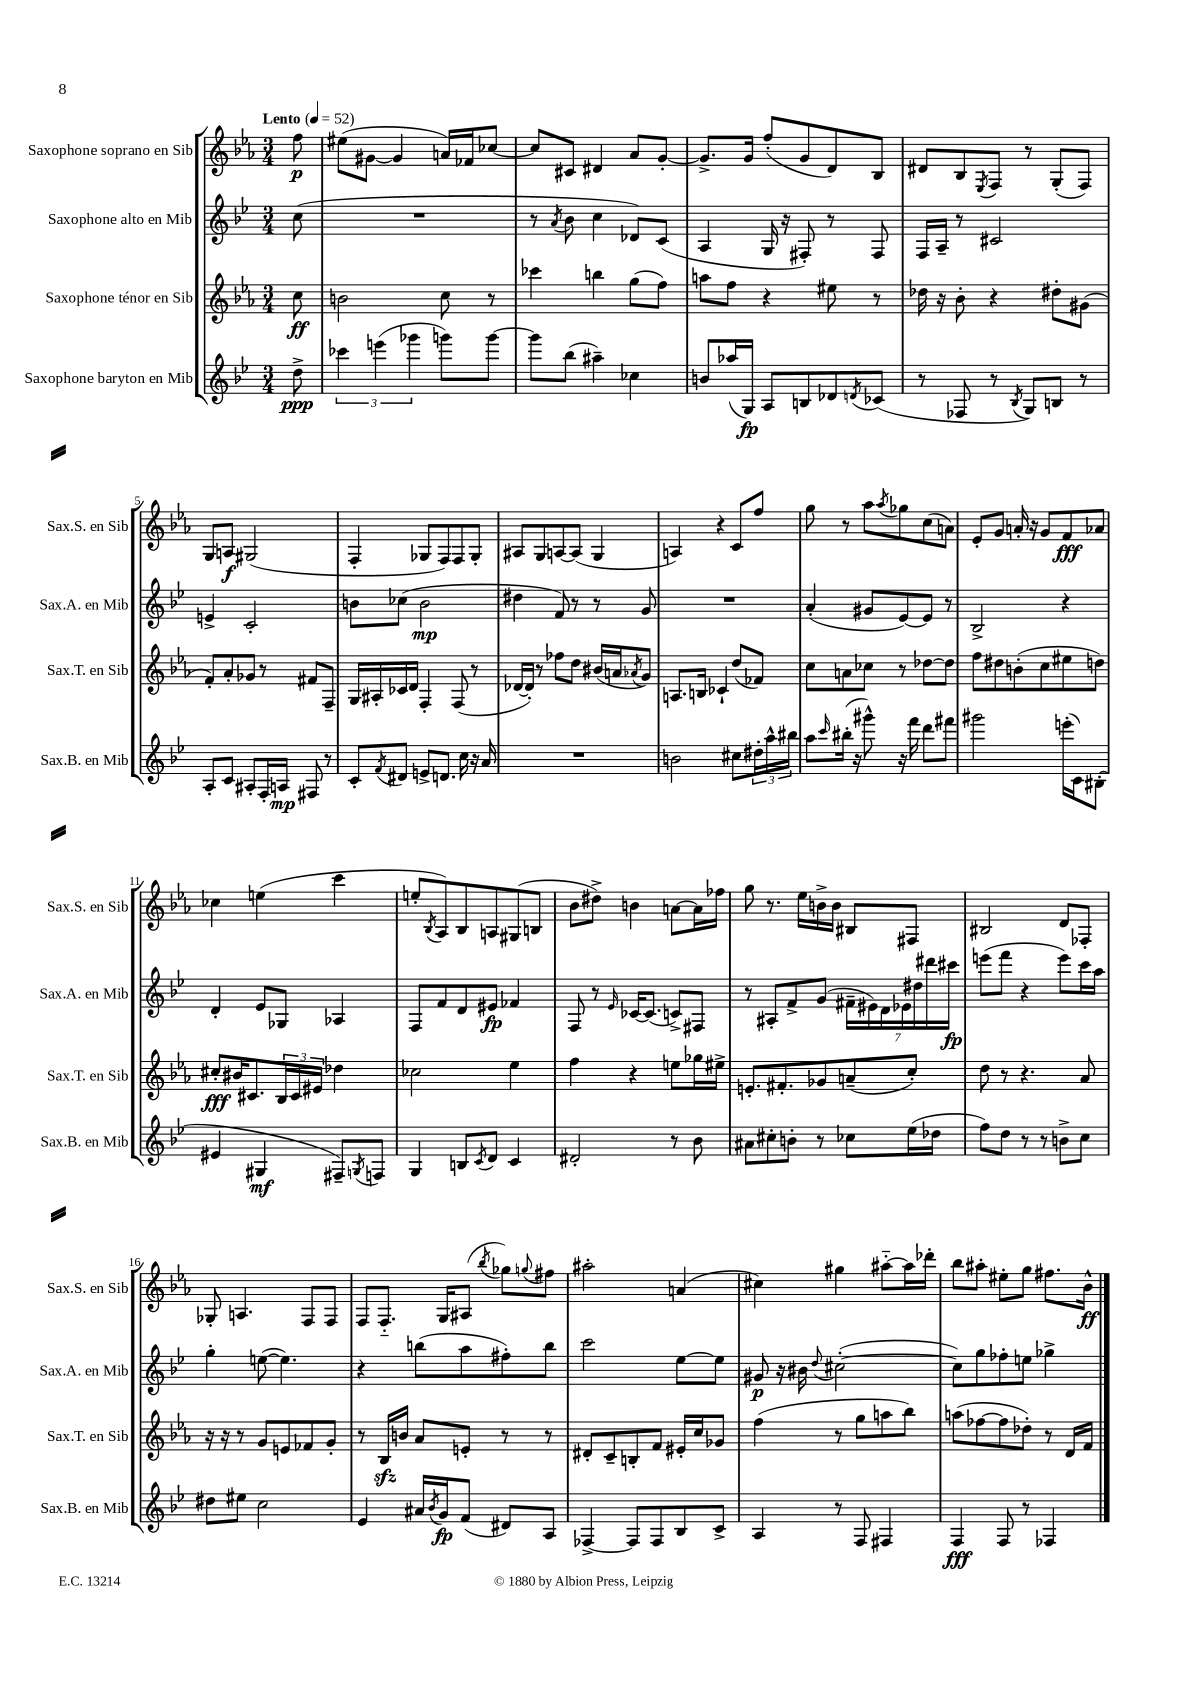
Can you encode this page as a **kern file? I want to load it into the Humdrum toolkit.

**kern	**dynam	**kern	**dynam	**kern	**dynam	**kern	**dynam
*part4	*part4	*part3	*part3	*part2	*part2	*part1	*part1
*staff4	*staff4	*staff3	*staff3	*staff2	*staff2	*staff1	*staff1
*I"Saxophone baryton en Mib	*	*I"Saxophone ténor en Sib	*	*I"Saxophone alto en Mib	*	*I"Saxophone soprano en Sib	*
*I'Sax.B. en Mib	*	*I'Sax.T. en Sib	*	*I'Sax.A. en Mib	*	*I'Sax.S. en Sib	*
*clefG2	*	*clefG2	*	*clefG2	*	*clefG2	*
*k[b-e-]	*	*k[b-e-a-]	*	*k[b-e-]	*	*k[b-e-a-]	*
*M3/4	*	*M3/4	*	*M3/4	*	*M3/4	*
*MM52	*	*MM52	*	*MM52	*	*MM52	*
=	=	=	=	=	=	=	=
!	!	!	!	!	!	!LO:TX:a:B:t=Lento	!
8dd^\	ppp	8cc\	ff	(8cc\	.	8ff\	p
=1	=1	=1	=1	=1	=1	=1	=1
6ccc-X\	.	2bn\	.	2.r	.	(8ee#X\L	.
.	.	.	.	.	.	[8g#X\J	.
(6eeen\	.	.	.	.	.	.	.
.	.	.	.	.	.	4g#/]	.
6ggg-X\	.	.	.	.	.	.	.
8gggn\L)	.	8cc\	.	.	.	16an/LL)	.
.	.	.	.	.	.	16f-X/J	.
[8ggg\J	.	8r	.	.	.	[8cc-X/J	.
=2	=2	=2	=2	=2	=2	=2	=2
8ggg\L]	.	4ccc-X\	.	8r	.	8cc-/L]	.
.	.	.	.	8qa/	.	.	.
(8bb-\J	.	.	.	8b-\	.	8c#X/J	.
4aa#X~\)	.	4bbn\	.	4cc\	.	4d#X/	.
4cc-X\	.	(8gg\L	.	8d-X/L)	.	8a-/L	.
.	.	8ff\J)	.	(8c/J	.	[8g'/J	.
=3	=3	=3	=3	=3	=3	=3	=3
8bn/L	.	8aan\L	.	4A/	.	8.g^/L]	.
(16aa-X/L	.	8ff\J	.	.	.	.	.
16G/JJ)	fp	.	.	.	.	16g/Jk	.
8A/L	.	4r	.	16G/	.	(8ff'/L	.
.	.	.	.	16r	.	.	.
8Bn/	.	.	.	8F#X'/)	.	8g/	.
8d-X/	.	8ee#X\	.	8r	.	8d/)	.
8qdn/	.	.	.	.	.	.	.
(8c-X/J	.	8r	.	8F#/	.	8B-/J	.
=4	=4	=4	=4	=4	=4	=4	=4
8r	.	16dd-X\	.	16F/LL	.	8d#X/L	.
.	.	16r	.	16A~/JJ	.	.	.
8F-X/	.	8b-'\	.	8r	.	8B-/	.
.	.	.	.	.	.	8qE-/	.
8r	.	4r	.	2c#X/	.	8F/J	.
8qB-/	.	.	.	.	.	.	.
8G/L)	.	.	.	.	.	8r	.
8Bn/J	.	8dd#X'\L	.	.	.	(8G'/L	.
8r	.	(8g#X\J	.	.	.	8F/J)	.
!!LO:LB:g=z
=5	=5	=5	=5	=5	=5	=5	=5
8A'/L	.	8f'/L)	.	4en^/	.	8G/L	.
8c/J	.	8a-'/	.	.	.	8An/J	f
8A#X'/L	.	8g-X/J	.	2c'/	.	(2G#X/	.
16F'/L	.	8r	.	.	.	.	.
16An/JJ	mp	.	.	.	.	.	.
8F#X/	.	8f#X/L	.	.	.	.	.
8r	.	8F~/J	.	.	.	.	.
=6	=6	=6	=6	=6	=6	=6	=6
8c'/L	.	16G/LL	.	8bn\L	.	4F'/	.
.	.	16A#X'/	.	.	.	.	.
8qf/	.	.	.	.	.	.	.
8d#X/J	.	16c-X/	.	(8cc-X\J	.	.	.
.	.	16d/JJ	.	.	.	.	.
8en^/L	.	4F'/	.	2b\	mp	8G-X/L	.
8.dn/J	.	.	.	.	.	8F/)	.
.	.	(8F/	.	.	.	8F/	.
16cc\	.	.	.	.	.	.	.
16r	.	8r	.	.	.	8G-'/J	.
16a/	.	.	.	.	.	.	.
=7	=7	=7	=7	=7	=7	=7	=7
2.r	.	[16d-X/LL	.	4dd#X\	.	8A#X/L	.
.	.	16d-'/JJ])	.	.	.	.	.
.	.	8r	.	.	.	8G/	.
.	.	8ff-X\L	.	8f/)	.	[8An/	.
.	.	8dd\J	.	8r	.	(8A/J]	.
.	.	(16b#X/LL	.	8r	.	4G/	.
.	.	16an/J	.	.	.	.	.
.	.	8qa-X/	.	.	.	.	.
.	.	8g/J)	.	8g/	.	.	.
=8	=8	=8	=8	=8	=8	=8	=8
2bn\	.	8.An/L	.	2.r	.	4An/)	.
.	.	16Bn/Jk	.	.	.	.	.
.	.	4c-X`/	.	.	.	4r	.
8cc#X\L	.	(8dd/L	.	.	.	8c/L	.
24dd#X'\L	.	8f-X/J)	.	.	.	8ff/J	.
24aa^^\	.	.	.	.	.	.	.
24bb#X\JJ	.	.	.	.	.	.	.
=9	=9	=9	=9	=9	=9	=9	=9
8aa\L	.	8cc\L	.	(4a'/	.	8gg\	.
16qqccc/	.	.	.	.	.	.	.
(16bb#X'\Jk	.	8an\	.	.	.	8r	.
16r	.	.	.	.	.	.	.
8ggg#X^^\)	.	8cc-X\J	.	8g#X/L	.	8aa-\L	.
.	.	.	.	.	.	8qaa-/	.
16r	.	8r	.	[8e-/)	.	8gg-X\	.
16fff\	.	.	.	.	.	.	.
8ddd\L	.	[8dd-X\L	.	8e-/J]	.	(8cc\	.
8fff#X\J	.	8dd-\J]	.	8r	.	8an\J)	.
=10	=10	=10	=10	=10	=10	=10	=10
2ggg#X\	.	8ff\L	.	2B-^/	.	8e-'/L	.
.	.	8dd#X\	.	.	.	8g/J	.
.	.	(8bn'\	.	.	.	16an'/	.
.	.	.	.	.	.	16r	.
.	.	8cc\	.	.	.	8g/L	.
(16eeen'\LL	.	8ee#X\	.	4r	.	8f/	fff
16c\J)	.	.	.	.	.	.	.
(8B#X'\J	.	8ddn\J)	.	.	.	8a-X/J	.
!!LO:LB:g=z
=11	=11	=11	=11	=11	=11	=11	=11
4e#X/	.	8cc#X'/L	fff	4d'/	.	4cc-X\	.
.	.	16b#X/K	.	.	.	.	.
.	.	8.c#X/	.	.	.	.	.
4G#X/	mf	.	.	8e-/L	.	(4een\	.
.	.	24B-/L	.	8G-X/J	.	.	.
.	.	24c#/	.	.	.	.	.
.	.	24e#X/JJ	.	.	.	.	.
8F#X~/L)	.	4dd-X\	.	4A-X/	.	4ccc\	.
8qGn/	.	.	.	.	.	.	.
8Fn/J	.	.	.	.	.	.	.
=12	=12	=12	=12	=12	=12	=12	=12
4G/	.	2cc-X\	.	8F/L	.	8een'/L	.
.	.	.	.	.	.	8qB-/	.
.	.	.	.	8f/	.	8A-/)	.
8Bn/L	.	.	.	8d/	.	8B-/	.
8qc/	.	.	.	.	.	.	.
8d/J	.	.	.	8e#X/J	fp	8An/	.
4c/	.	4ee-\	.	4f-X/	.	(8G#X/	.
.	.	.	.	.	.	8Bn/J	.
=13	=13	=13	=13	=13	=13	=13	=13
2d#X'/	.	4ff\	.	8F/	.	8b-\L	.
.	.	.	.	8r	.	8dd#X^\J)	.
.	.	.	.	16qqe-/	.	.	.
.	.	4r	.	[16c-X/KL	.	4bn\	.
.	.	.	.	(8.c-/J]	.	.	.
8r	.	8een\L	.	8cn^/L)	.	[8an\L	.
8b-\	.	16gg-X\L	.	8F#X/J	.	16a\L]	.
.	.	16ee#X^\JJ	.	.	.	16ff-X\JJ	.
=14	=14	=14	=14	=14	=14	=14	=14
8a#X\L	.	8.en'/L	.	8r	.	8gg\	.
8cc#X'\	.	.	.	8A#X'/L	.	8.r	.
.	.	8.f#X'/	.	.	.	.	.
8bn'\J	.	.	.	8f^/	.	.	.
.	.	.	.	.	.	16ee-\LL	.
8r	.	8g-X/	.	(8g/J	.	16bn^\	.
.	.	.	.	.	.	16b\JJ	.
8cc-X\L	.	(8an~/	.	28f#X~\LL	.	8B#X/L	.
.	.	.	.	28e#X\)	.	.	.
.	.	.	.	28d\	.	.	.
.	.	.	.	28e-X\	.	.	.
(16ee-\L	.	8cc'/J)	.	.	.	8F#X/J	.
.	.	.	.	28dd#X\	.	.	.
.	.	.	.	28ddd#X\	.	.	.
16dd-X\JJ	.	.	.	.	.	.	.
.	.	.	.	28ccc#X\JJ	fp	.	.
=15	=15	=15	=15	=15	=15	=15	=15
8ff\L)	.	8dd\	.	(8eeen\L	.	2B#X/	.
8dd\J	.	8r	.	8fff\J	.	.	.
8r	.	4.r	.	4r	.	.	.
8r	.	.	.	.	.	.	.
8bn^\L	.	.	.	8eee\L)	.	8d/L	.
8cc\J	.	8a-/	.	16ccc\L	.	8F-X'/J	.
.	.	.	.	16aa\JJ	.	.	.
!!LO:LB:g=z
=16	=16	=16	=16	=16	=16	=16	=16
8dd#X\L	.	16r	.	4gg'\	.	8G-X'/	.
.	.	16r	.	.	.	.	.
8ee#X\J	.	8r	.	.	.	4.An/	.
2cc\	.	8g/L	.	([8een\	.	.	.
.	.	8en/	.	4.ee\])	.	.	.
.	.	8f-X/	.	.	.	8F/L	.
.	.	8g'/J	.	.	.	8F/J	.
=17	=17	=17	=17	=17	=17	=17	=17
4e-/	.	8r	.	4r	.	8F/L	.
.	.	16B-zz/LL	.	.	.	8.F/J	.
.	.	16bn/JJ	.	.	.	.	.
16a#X/LL	.	8a-/L	.	(8bbn\L	.	.	.
8qb-/	.	.	.	.	.	.	.
16g/J	fp	.	.	.	.	16G/KL	.
(8f/J	.	8en'/J	.	8aa\	.	(8A#X/J	.
.	.	.	.	.	.	8qbb-/	.
8d#X/L)	.	8r	.	8ff#X'\)	.	8gg-X\L)	.
.	.	.	.	.	.	8qqggn/	.
8A/J	.	8r	.	8bb\J	.	8ff#X\J	.
=18	=18	=18	=18	=18	=18	=18	=18
[4F-X^/	.	8d#X'/L	.	2ccc\	.	2aa#X'\	.
.	.	8c~/	.	.	.	.	.
8F-/L]	.	8Bn'/	.	.	.	.	.
8F-/	.	8f/J	.	.	.	.	.
8B-/	.	16e#X'/LL	.	[8ee-\L	.	(4an/	.
.	.	16cc/J	.	.	.	.	.
8c^/J	.	8g-X/J	.	8ee-\J]	.	.	.
=19	=19	=19	=19	=19	=19	=19	=19
4A/	.	(4ff\	.	8g#X/	p	4cc#X\)	.
.	.	.	.	16r	.	.	.
.	.	.	.	16b#X\	.	.	.
.	.	.	.	8qqdd/	.	.	.
8r	.	8r	.	([2cc#X'\	.	4gg#X\	.
8F/	.	8gg\L	.	.	.	.	.
4F#X/	.	8aan\	.	.	.	[8aa#X\L	.
.	.	8bb-\J)	.	.	.	16aa#\L]	.
.	.	.	.	.	.	16ddd-X'\JJ	.
=20	=20	=20	=20	=20	=20	=20	=20
4F/	fff	(8aan\L	.	8cc#\L])	.	8bb-\L	.
.	.	[8ff-X\	.	8gg\	.	8aa#X'\J	.
8F/	.	8ff-\]	.	8ff-X'\	.	8ee#X'\L	.
8r	.	8dd-X'\J)	.	8een\J	.	8gg\J	.
4F-X/	.	8r	.	4gg-X^\	.	8.ff#X\L	.
.	.	16d/LL	.	.	.	.	.
.	.	16f/JJ	.	.	.	16b-^^\Jk	ff
==	==	==	==	==	==	==	==
*-	*-	*-	*-	*-	*-	*-	*-
